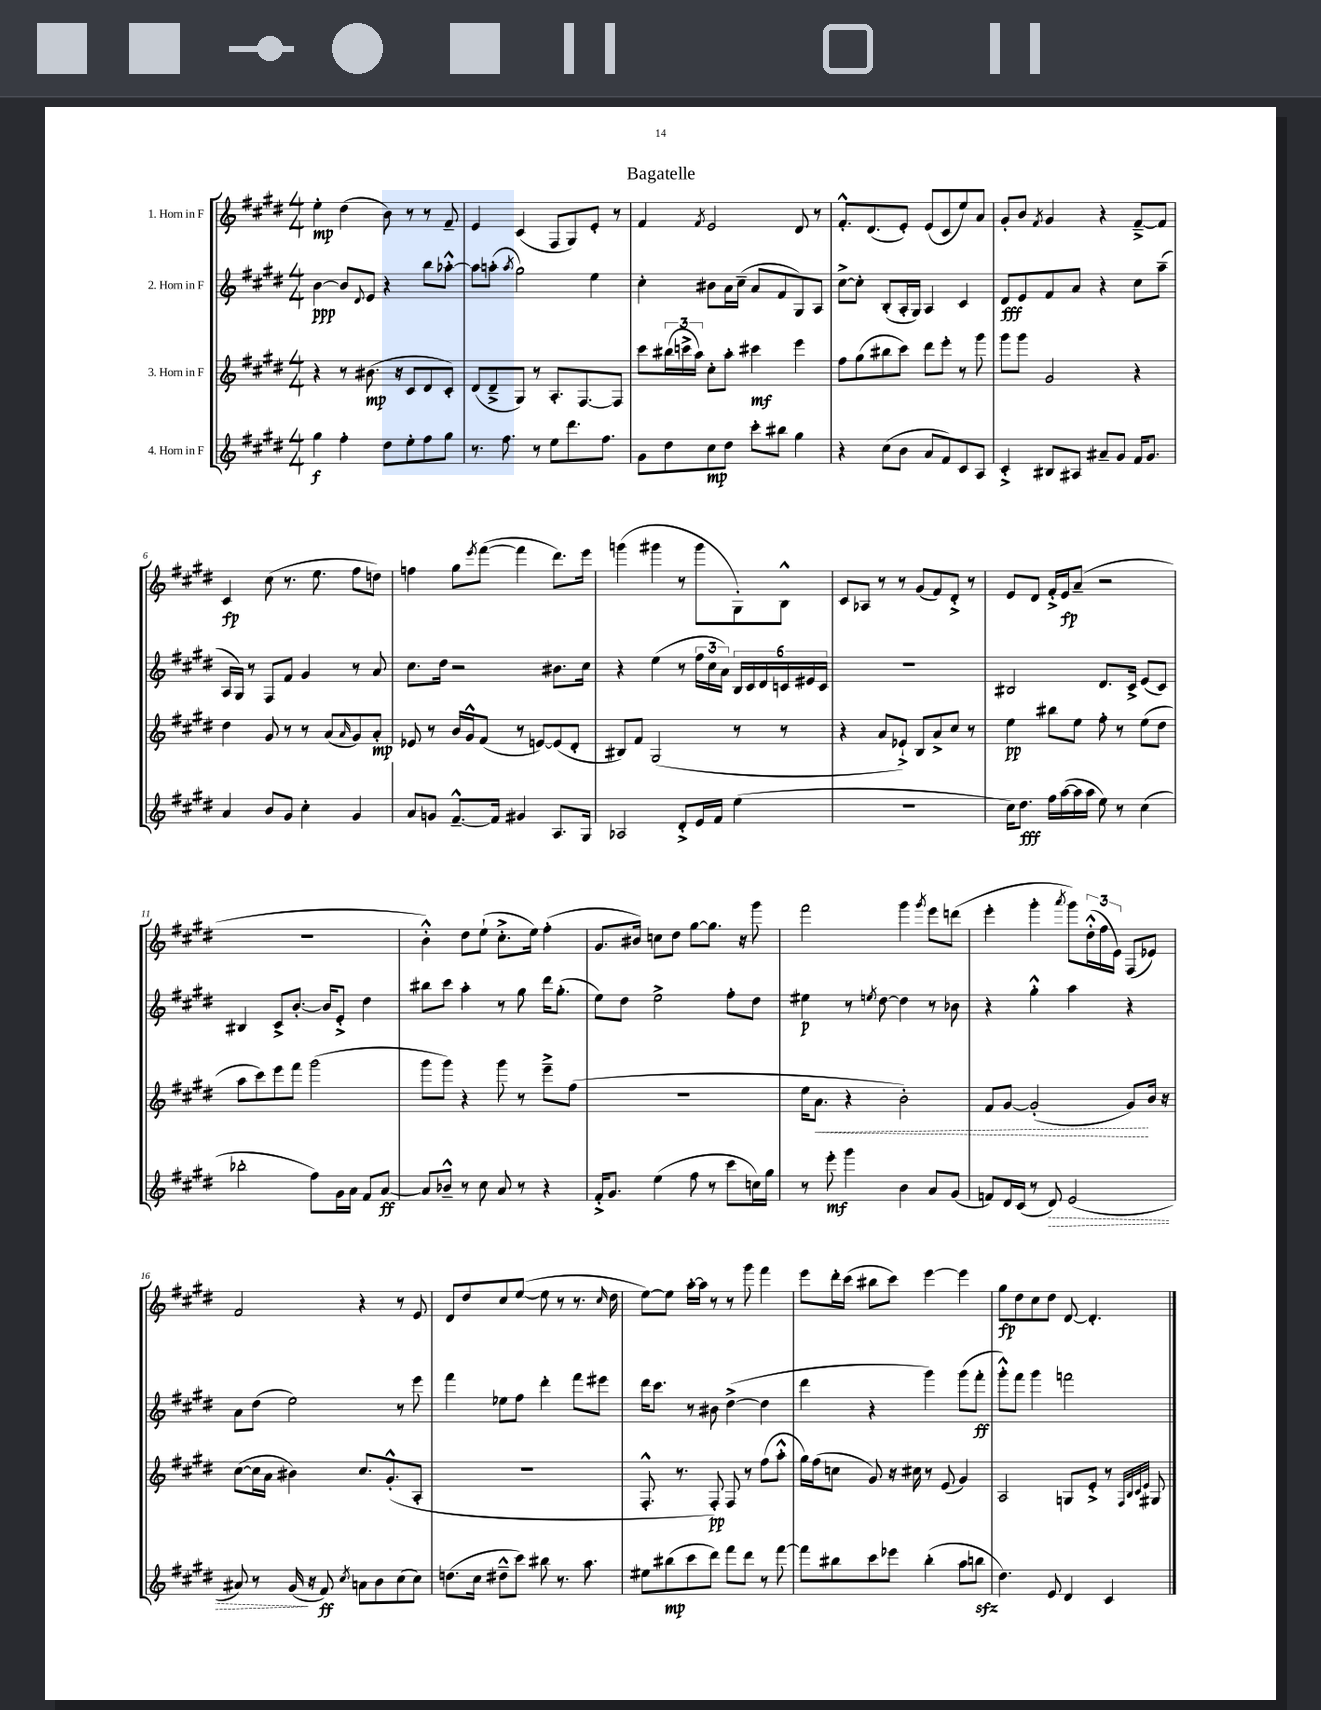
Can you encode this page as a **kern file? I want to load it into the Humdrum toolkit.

**kern	**kern	**kern	**kern
*staff4	*staff3	*staff2	*staff1
*clefG2	*clefG2	*clefG2	*clefG2
*k[f#c#g#d#]	*k[f#c#g#d#]	*k[f#c#g#d#]	*k[f#c#g#d#]
*M4/4	*M4/4	*M4/4	*M4/4
4gg#	4r	[4b	4ee'
4ff#'	8r	8b]	(4dd#
.	.	8qqd#	.
.	(8.b#	8e	.
8dd#	.	4r	8b)
.	16r	.	.
8ee'	8c#	.	8r
8ff#	8d#	8bb	8r
8gg#	8c#')	[8aa-'^^	8f#~
=	=	=	=
8.r	(8d#	8aa-]	4e
.	8d#~^	(8aa'	.
8.ff#	.	.	.
.	.	8qaa	.
.	8G#)	2gg#)	(4c#
8r	8r	.	.
8ee	8.A'	.	8F#
8.ddd#	.	.	8G#)
.	[8.F#	.	.
.	.	4ee	8e'
8.ff#	.	.	.
.	8F#]	.	8r
=	=	=	=
8g#	8ccc#	4cc#'	4f#
8dd#	(24bb#	.	.
.	24ccc^	.	.
.	24aa)	.	.
.	.	.	8qf#
8cc#	8cc#'	8b#	2e
8dd#	8aa'	16a	.
.	.	(16cc#~	.
8ccc#'	4ccc#	8a	.
8bb#	.	8f#	.
4gg#	4eee	8G#)	8d#
.	.	8A	8r
=	=	=	=
4r	8ff#	[8cc#^	8.f#'^^
.	(8gg#	8cc#']	.
.	.	.	(8.d#
(8cc#	8bb#	(8B'	.
8b	8ccc#)	16A'	8e')
.	.	16G#)	.
8a	8ddd#	4A	(8e
8f#)	8eee'	.	8c#
8c#	8r	4c#	8ee)
8A	8ggg#	.	8a
=	=	=	=
4c#'^	8ggg#	8d#	8g#'
.	8ggg#	8e	8b
.	.	.	8qf#
8B#	2g#	8f#	4g#
8A#	.	8a	.
8a#~	.	4r	4r
8g#	.	.	.
16f#	4r	8cc#	[8f#~^
8.g#	.	.	.
.	.	(8aa~	8f#]
=	=	=	=
4a	4dd#	16A	4c#
.	.	16G#)	.
.	.	8r	.
8b	8g#	8F#	(8cc#
8g#	8r	8f#	8.r
4cc#'	8r	4g#	.
.	.	.	8.ee
.	(8a	.	.
.	16qqa	.	.
4g#	8g#)	8r	8ff#
.	8a'	8a	8dd)
=	=	=	=
8a	8e-	8.cc#	4ff
8g	8r	.	.
.	.	16dd#	.
[8.f#~^^	16b	2r	8gg#
.	16g#^^	.	.
.	.	.	8qeee
.	(8f#	.	([8fff#
16f#]	.	.	.
4g#	8r	.	4fff#]
.	[8e)	.	.
8.A	(8e]	8.b#	8.ddd#)
.	8d#'	.	.
16G#	.	16cc#	16eee
=	=	=	=
2A-	8B#)	4r	(4ggg
.	8f#	.	.
.	(2G#	(4ee	4ggg#
8d#'^	.	8r	8r
16e	.	24ff#	8ggg#
.	.	24cc#	.
16f#	.	.	.
.	.	24a)	.
(4ee	8r	24B	8G#')
.	.	24c#	.
.	.	24d#	.
.	8r	24c	8B^^
.	.	24e#	.
.	.	24c	.
=	=	=	=
1r	4r	1r	8c#
.	.	.	8A-
.	8a	.	8r
.	8e-`^)	.	8r
.	8B	.	(8g#
.	8a^	.	8f#)
.	8cc#	.	8d#'^
.	8r	.	8r
=	=	=	=
16cc#)	4ee	2B#	8e
8.dd#	.	.	.
.	.	.	8d#
16ff#	8bb#	.	16f#'^
([16aa	.	.	16e
16aa]	8ee	.	(8a~
16aa	.	.	.
8ee)	8ff#'	8.d#	2r
8r	8r	.	.
.	.	16c#^	.
(4cc#	(8ee	(8e	.
.	8dd#	8c#)	.
=	=	=	=
2bb-'	8aa	4B#	1r
.	8ccc#)	.	.
.	8eee	8c#^	.
.	8fff#	[8.b'	.
8ff#)	(2ggg#	.	.
.	.	16b]	.
16g#	.	8e'^	.
16a	.	.	.
8f#	.	4dd#	.
[8a	.	.	.
=	=	=	=
8a]	8ggg#	8bb#	4b'^^)
8b-~^^	8ggg#)	8ccc#	.
8r	4r	4aa'	8dd#
8cc#	.	.	(8ee`
8a	8ggg#	8r	8.cc#'^
8r	8r	8gg#	.
.	.	.	16ee)
4r	8eee~^	16ddd#	(4ff#'
.	.	(8.gg#'	.
.	(8ff#	.	.
=	=	=	=
16f#'^	1r	8ee)	8.g#
8.g#	.	.	.
.	.	8dd#	.
.	.	.	16b#)
(4ee	.	2ee^	8cc
.	.	.	8dd#
8ff#	.	.	[8gg#
8r	.	.	8.gg#]
8ccc#	.	8ff#'	.
.	.	.	16r
16cc)	.	8dd#	8ggg#
16gg#	.	.	.
=	=	=	=
8r	16ee	4ee#	2fff#
.	8.a	.	.
8eee'	.	.	.
4ggg#	4r	8r	.
.	.	8qee	.
.	.	[8dd#	.
4b	2b')	4dd#]	4ggg#
.	.	.	8qggg#
8a	.	8r	8eee
(8g#	.	8b-	(8ddd
=	=	=	=
8f)	8f#	4r	4eee'
16d#	[8g#	.	.
(16c#	.	.	.
8r	(2g#']	4gg#'^^	4ggg#'
8d#)	.	.	.
.	.	.	8qaaa
(2e	.	4aa	8ggg#)
.	.	.	(24dd#'^^
.	.	.	24ff#
.	.	.	24e)
.	8g#)	4r	(8F#
.	16b	.	8e-)
.	16r	.	.
=	=	=	=
8a#)	([8cc#	8a	2f#
8r	16cc#]	(8dd#	.
.	16a	.	.
(16g#	4b#)	2ee)	.
16r	.	.	.
8f#)	.	.	.
8qcc#	.	.	.
8a	8.cc#	.	4r
8b	.	.	.
.	(8.g#'^^	.	.
(8cc#	.	8r	8r
8cc#)	8A'	8eee	8e
=	=	=	=
(8.dd	1r	4fff#	8d#
.	.	.	8dd#
16cc#	.	.	.
8dd#~^^	.	8ee-	8cc#
8ccc#)	.	8ff#	([8ee
8bb#	.	4ddd#'	8ee]
8.r	.	.	8r
.	.	8fff#	8.r
8.aa	.	.	.
.	.	8eee#	.
.	.	.	16qqcc#
.	.	.	16dd#
=	=	=	=
8ee#	8.F#'^^	16ddd#	[8ee)
.	.	8.ccc#	.
(8bb#	.	.	8ee]
.	8.r	.	.
8ccc#	.	8r	[16aa'
.	.	.	16aa]
8ddd#)	8F#')	8b#	8r
8fff#	8F#	([4dd#^	8r
8ddd#	8r	.	8ggg#
8r	(8ff#	4dd#]	4fff#
[8fff#	8aa'^^	.	.
=	=	=	=
8fff#]	16gg#)	4ddd#	8eee
.	(16ff#	.	.
8bb#	8cc	.	16ddd#'
.	.	.	(16ccc#
8ccc#	8g#)	4r	8bb#
8eee-	16r	.	8ccc#)
.	16cc#	.	.
(4bb#'	8r	4ggg#)	[4eee
.	(8e	.	.
8aa	4g#)	(8ggg#	4eee]
8bb	.	8fff#'	.
=	=	=	=
4.dd#)	2A	8ggg#'^^)	8gg#
.	.	8fff#	8dd#
.	.	4ggg#	8cc#
8e	.	.	8dd#
4d#	8G	2fff	[8d#
.	8e'^	.	4.d#']
4c#	8r	.	.
.	32qqF#	.	.
.	32qqB	.	.
.	32qqc#	.	.
.	32qqe	.	.
.	8G#	.	.
==	==	==	==
*-	*-	*-	*-
